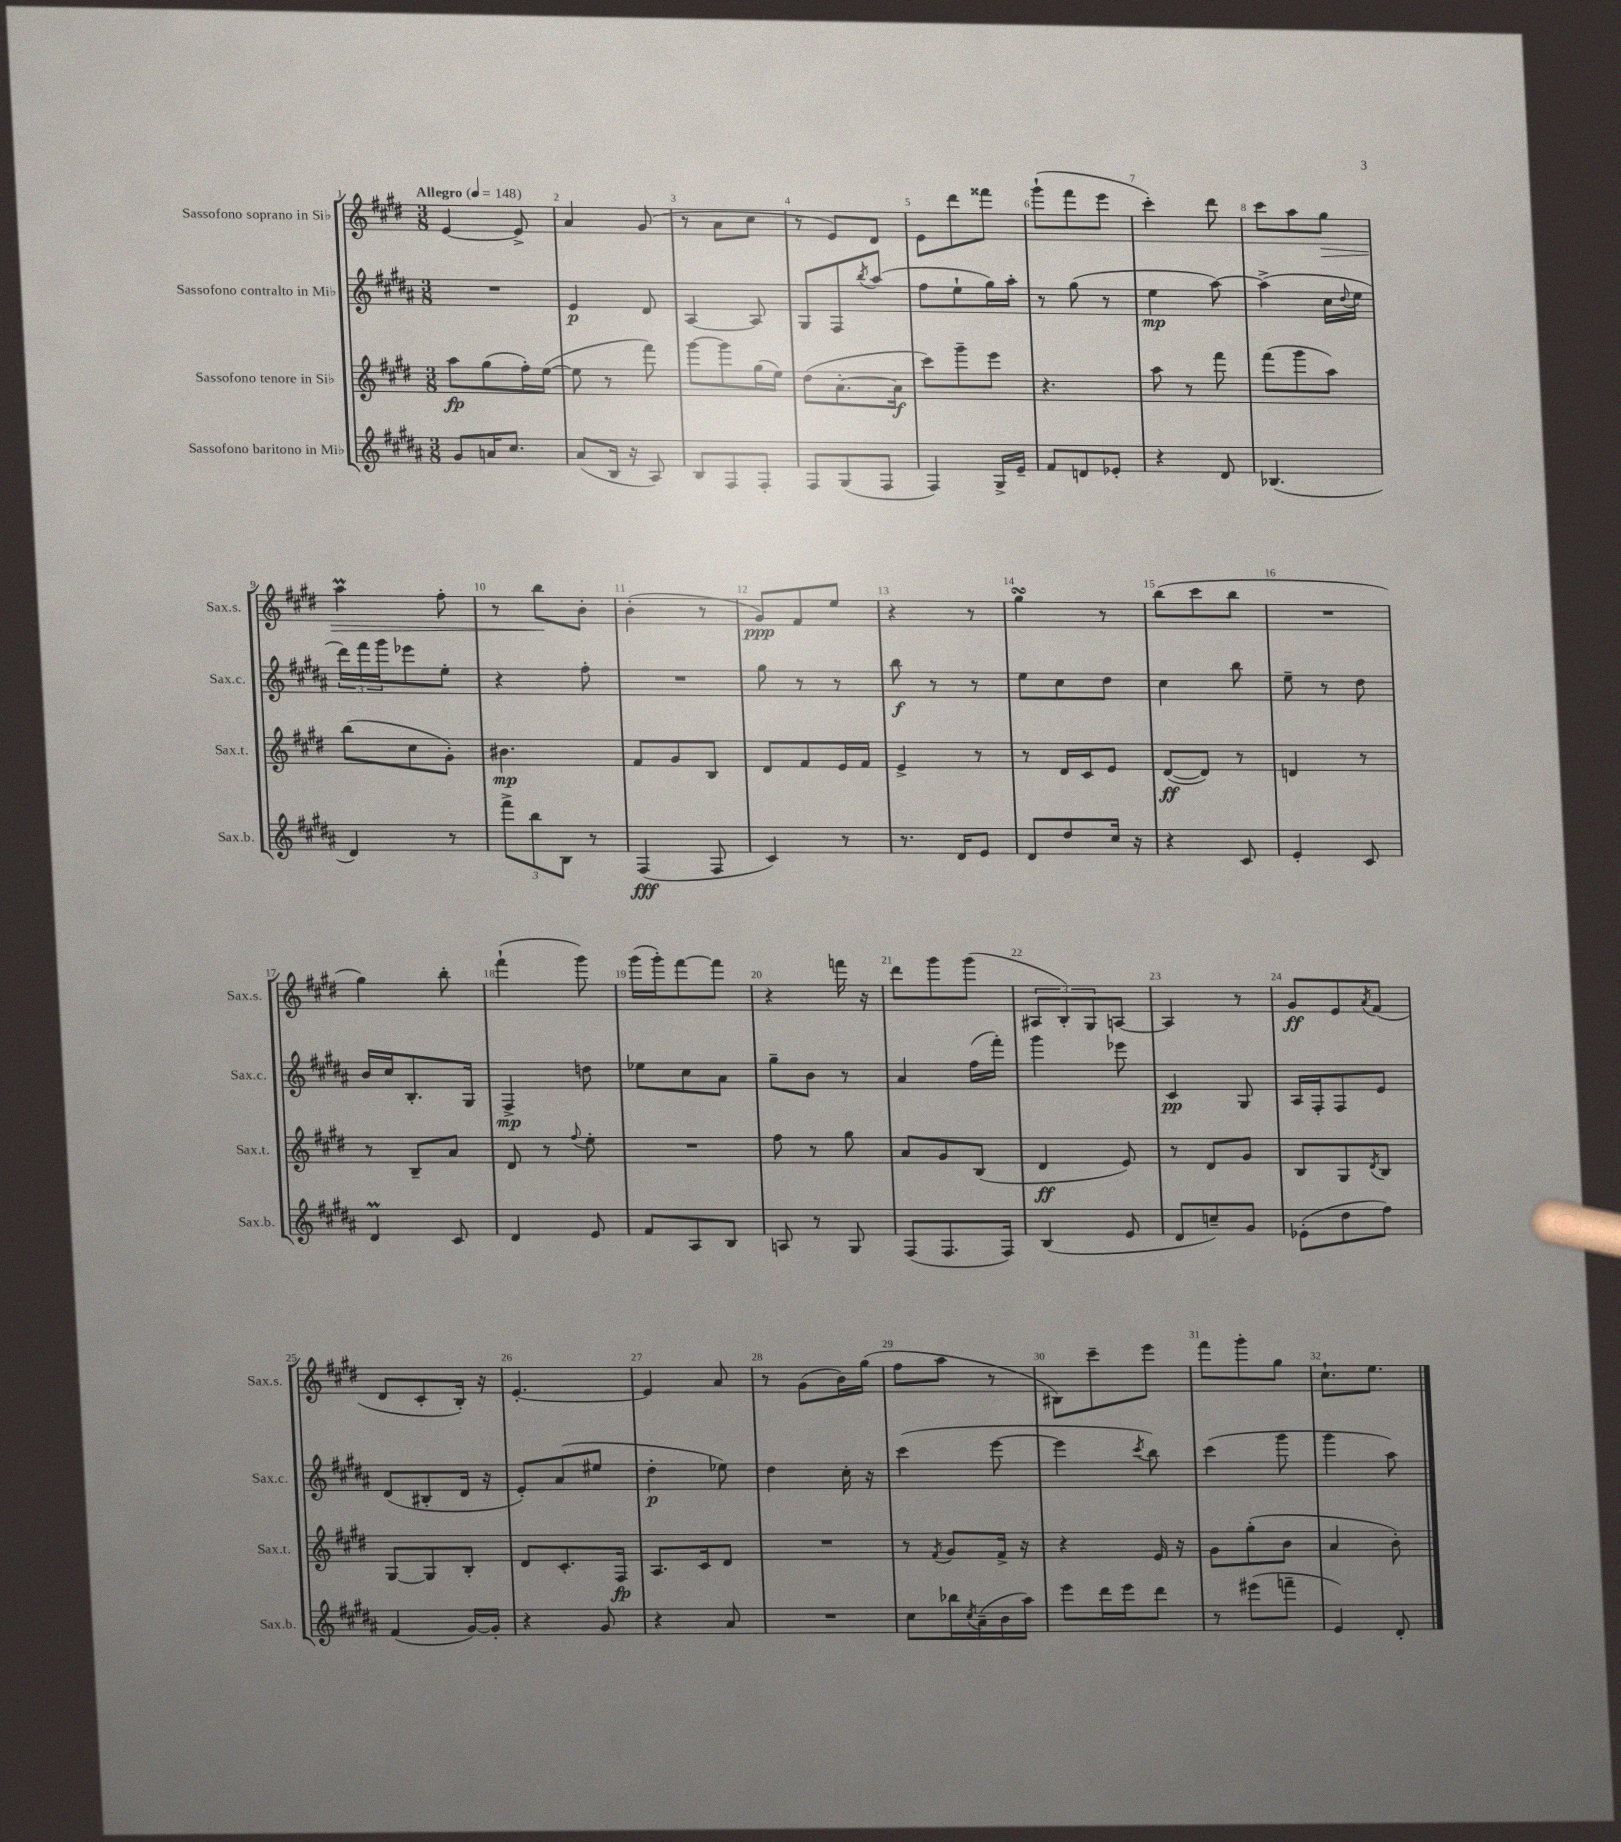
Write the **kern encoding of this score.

**kern	**dynam	**kern	**dynam	**kern	**dynam	**kern	**dynam
*part4	*part4	*part3	*part3	*part2	*part2	*part1	*part1
*staff4	*staff4	*staff3	*staff3	*staff2	*staff2	*staff1	*staff1
*I"Sassofono baritono in Mi♭	*	*I"Sassofono tenore in Si♭	*	*I"Sassofono contralto in Mi♭	*	*I"Sassofono soprano in Si♭	*
*I'Sax.b.	*	*I'Sax.t.	*	*I'Sax.c.	*	*I'Sax.s.	*
*clefG2	*	*clefG2	*	*clefG2	*	*clefG2	*
*k[f#c#g#d#a#]	*	*k[f#c#g#d#]	*	*k[f#c#g#d#a#]	*	*k[f#c#g#d#]	*
*M3/8	*	*M3/8	*	*M3/8	*	*M3/8	*
*MM148	*	*MM148	*	*MM148	*	*MM148	*
=1	=1	=1	=1	=1	=1	=1	=1
!	!	!	!	!	!	!LO:TX:a:B:t=Allegro	!
8g#/L	.	8aa\L	fp	4.r	.	[4e/	.
16an/K	.	(8gg#\	.	.	.	.	.
8.cc#/J	.	.	.	.	.	.	.
.	.	16ff#'\L)	.	.	.	8e^/]	.
.	.	([16ee\JJ	.	.	.	.	.
=2	=2	=2	=2	=2	=2	=2	=2
(8a#/L	.	8ee\]	.	4e/	p	4a/	.
16B/Jk	.	8r	.	.	.	.	.
16r	.	.	.	.	.	.	.
8A#/)	.	8fff#\)	.	8d#/	.	(8g#/	.
=3	=3	=3	=3	=3	=3	=3	=3
8B/L	.	[8ggg#\L	.	[4A#/	.	8r	.
8F#/	.	8ggg#\]	.	.	.	8a\L	.
8F#'/J	.	(16gg#\L	.	8A#/]	.	8cc#\J	.
.	.	16ee\JJ)	.	.	.	.	.
=4	=4	=4	=4	=4	=4	=4	=4
8F#/L	.	(8dd#\L	.	8G#/L	.	8r	.
(8G#/	.	[8.a'\	.	8F#/	.	8e/L)	.
.	.	.	.	8qbb/	.	.	.
8F#/J	.	.	.	(8aa#/J	.	8d#/J	.
.	.	16a\Jk]	f	.	.	.	.
=5	=5	=5	=5	=5	=5	=5	=5
4F#/)	.	8ccc#\L)	.	8ff#\L	.	8e\L	.
.	.	8ggg#~\	.	8ee`\	.	8ddd#\	.
16G#^/LL	.	8eee\J	.	16gg#\L)	.	8fff##X\J	.
16e~/JJ	.	.	.	16aa#'\JJ	.	.	.
=6	=6	=6	=6	=6	=6	=6	=6
8f#/L	.	4.r	.	8r	.	(8ggg#`\L	.
8dn/	.	.	.	(8gg#\	.	8fff#\	.
8e-X'/J	.	.	.	8r	.	8eee\J	.
=7	=7	=7	=7	=7	=7	=7	=7
4r	.	8aa\	.	4ee\	mp	4ccc#'\)	.
.	.	8r	.	.	.	.	.
8d#/	.	8fff#\	.	[8aa#\)	.	8ddd#\	.
=8	=8	=8	=8	=8	=8	=8	=8
(4.B-X/	.	(8fff#\L	.	(4aa#^\]	.	8ccc#\L	.
.	.	8ggg#\	.	.	.	8aa\	.
!	!	!	!	!	!	!	!LO:HP:b
.	.	8aa\J)	.	16cc#\LL	.	8gg#\J	>
.	.	.	.	8qqdd#/	.	.	.
.	.	.	.	16ee\JJ	.	.	.
!!LO:LB:g=z
=9	=9	=9	=9	=9	=9	=9	=9
4d#/)	.	(8bb\L	.	24ddd#\LL)	.	4aaM\	.
.	.	.	.	24fff#\	.	.	.
.	.	.	.	24ggg#\J	.	.	.
.	.	8cc#\	.	8eee-X\	.	.	.
8r	.	8g#'\J)	.	8ee'\J	.	8ff#'\	.
=10	=10	=10	=10	=10	=10	=10	=10
12fff#^\L	.	4.b#X\	mp	4r	.	8r	.
12bb\	.	.	.	.	.	.	.
.	.	.	.	.	.	8bb\L	.
12B\J	.	.	.	.	.	.	.
8r	.	.	.	8ff#'\	.	8b'\J	]
=11	=11	=11	=11	=11	=11	=11	=11
(4F#/	fff	8f#/L	.	4.r	.	(4b'\	.
.	.	8g#/	.	.	.	.	.
8F#/	.	8B/J	.	.	.	8r	.
=12	=12	=12	=12	=12	=12	=12	=12
4c#/)	.	8d#/L	.	8gg#\	.	8g#/L)	ppp
.	.	8f#/	.	8r	.	8f#/	.
8r	.	16e/L	.	8r	.	8ee/J	.
.	.	16f#/JJ	.	.	.	.	.
=13	=13	=13	=13	=13	=13	=13	=13
8.r	.	4e^/	.	8bb\	f	4r	.
.	.	.	.	8r	.	.	.
16d#/KL	.	.	.	.	.	.	.
8e/J	.	8r	.	8r	.	8r	.
=14	=14	=14	=14	=14	=14	=14	=14
8d#/L	.	8r	.	8ee\L	.	4gg#sSsS\	.
8dd#/	.	16d#/LL	.	8cc#\	.	.	.
.	.	16c#/J	.	.	.	.	.
16cc#/Jk	.	8e/J	.	8dd#\J	.	8r	.
16r	.	.	.	.	.	.	.
=15	=15	=15	=15	=15	=15	=15	=15
4r	.	([8d#/L	ff	4cc#\	.	(8bb\L	.
.	.	8d#/J])	.	.	.	8ccc#\	.
8c#/	.	8r	.	8bb\	.	8bb\J	.
=16	=16	=16	=16	=16	=16	=16	=16
4e'/	.	4dn/	.	8ee~\	.	4.r	.
.	.	.	.	8r	.	.	.
8c#/	.	8r	.	8dd#\	.	.	.
!!LO:LB:g=z
=17	=17	=17	=17	=17	=17	=17	=17
4d#m/	.	8r	.	16b/LL	.	4gg#\)	.
.	.	.	.	16cc#/J	.	.	.
.	.	8B~/L	.	8.B'/	.	.	.
8c#/	.	8a/J	.	.	.	8bb'\	.
.	.	.	.	16G#/Jk	.	.	.
=18	=18	=18	=18	=18	=18	=18	=18
4d#/	.	8d#/	.	4F#^/	mp	(4fff#`\	.
.	.	8r	.	.	.	.	.
.	.	8qqff#/	.	.	.	.	.
8e/	.	8ee'\	.	8ddn\	.	8ggg#\)	.
=19	=19	=19	=19	=19	=19	=19	=19
8f#/L	.	4.r	.	8ee-X\L	.	(16ggg#\LL	.
.	.	.	.	.	.	16ggg#'\J)	.
8A#/	.	.	.	8cc#\	.	[8fff#\	.
8B/J	.	.	.	8a#\J	.	8fff#\J]	.
=20	=20	=20	=20	=20	=20	=20	=20
8An/	.	8ff#\	.	8gg#~\L	.	4r	.
8r	.	8r	.	8b\J	.	.	.
8G#/	.	8gg#\	.	8r	.	16fffn\	.
.	.	.	.	.	.	16r	.
=21	=21	=21	=21	=21	=21	=21	=21
(8F#/L	.	8a/L	.	4a#/	.	8ddd#\L	.
8.F#/	.	8g#/	.	.	.	8ggg#\	.
.	.	(8B/J	.	(16ff#\LL	.	(8ggg#\J	.
16F#/Jk)	.	.	.	16fff#'\JJ)	.	.	.
=22	=22	=22	=22	=22	=22	=22	=22
(4B/	.	4d#/	ff	4ggg#\	.	12A#X/L	.
.	.	.	.	.	.	12B'/)	.
.	.	.	.	.	.	12G#/	.
8e/	.	8e/)	.	8eee-X\	.	[8An/J	.
=23	=23	=23	=23	=23	=23	=23	=23
8d#/L	.	8r	.	4c#/	pp	4A/]	.
8ccn~/)	.	8d#/L	.	.	.	.	.
8g#/J	.	8g#/J	.	8G#/	.	8r	.
=24	=24	=24	=24	=24	=24	=24	=24
(8e-X'\L	.	8B/L	.	16A#/LL	.	8g#/L	ff
.	.	.	.	16F#'/J	.	.	.
8dd#\	.	8G#/	.	8F#/	.	8e/	.
.	.	8qd#/	.	.	.	8qa/	.
8ff#\J)	.	8B/J	.	8e/J	.	(8f#/J	.
!!LO:LB:g=z
=25	=25	=25	=25	=25	=25	=25	=25
(4f#/	.	[8G#/L	.	(8d#/L	.	8d#/L	.
.	.	8G#/]	.	8B#X'/	.	8c#'/	.
[16g#/LL)	.	8B'/J	.	16d#/Jk	.	16B'/Jk)	.
16g#'/JJ]	.	.	.	16r	.	16r	.
=26	=26	=26	=26	=26	=26	=26	=26
4r	.	8d#/L	.	8e'/L)	.	[4.e'/	.
.	.	8.c#'/	.	(8a#/	.	.	.
8g#/	.	.	.	8ee#X/J	.	.	.
.	.	16F#/Jk	fp	.	.	.	.
=27	=27	=27	=27	=27	=27	=27	=27
4r	.	8.A/L	.	4dd#'\	p	4e/]	.
.	.	16c#/k	.	.	.	.	.
8a#/	.	8d#/J	.	8ee-X\)	.	8a/	.
=28	=28	=28	=28	=28	=28	=28	=28
4.r	.	4.r	.	4dd#\	.	8r	.
.	.	.	.	.	.	(8g#\L	.
.	.	.	.	16cc#'\	.	16b\L)	.
.	.	.	.	16r	.	(16gg#\JJ	.
=29	=29	=29	=29	=29	=29	=29	=29
8cc#\L	.	8r	.	(4ccc#\	.	8ff#\L	.
.	.	8qf#/	.	.	.	.	.
16bb-X\L	.	8g#/L	.	.	.	8aa\J	.
8qcc#/	.	.	.	.	.	.	.
(16a#~\	.	.	.	.	.	.	.
16b\	.	16f#^/Jk	.	[8eee\	.	8r	.
16aa#\JJ)	.	16r	.	.	.	.	.
=30	=30	=30	=30	=30	=30	=30	=30
8eee\L	.	4r	.	4eee\]	.	8B#X\L)	.
16ddd#\L	.	.	.	.	.	8ccc#~\	.
16eee\J	.	.	.	.	.	.	.
.	.	.	.	8qccc#/	.	.	.
8ddd#\J	.	16e/	.	8bb\)	.	8eee\J	.
.	.	16r	.	.	.	.	.
=31	=31	=31	=31	=31	=31	=31	=31
8r	.	8g#\L	.	(4ccc#\	.	8fff#\L	.
(8eee#X\L	.	(8gg#'\	.	.	.	8ggg#'\	.
8fffn~\J	.	8b\J	.	8ggg#\	.	8gg#\J	.
=32	=32	=32	=32	=32	=32	=32	=32
4e/)	.	4a/	.	4ggg#\	.	8.cc#`\L	.
.	.	.	.	.	.	8.ee\J	.
8d#'/	.	8b'\)	.	8aa#\)	.	.	.
==	==	==	==	==	==	==	==
*-	*-	*-	*-	*-	*-	*-	*-
